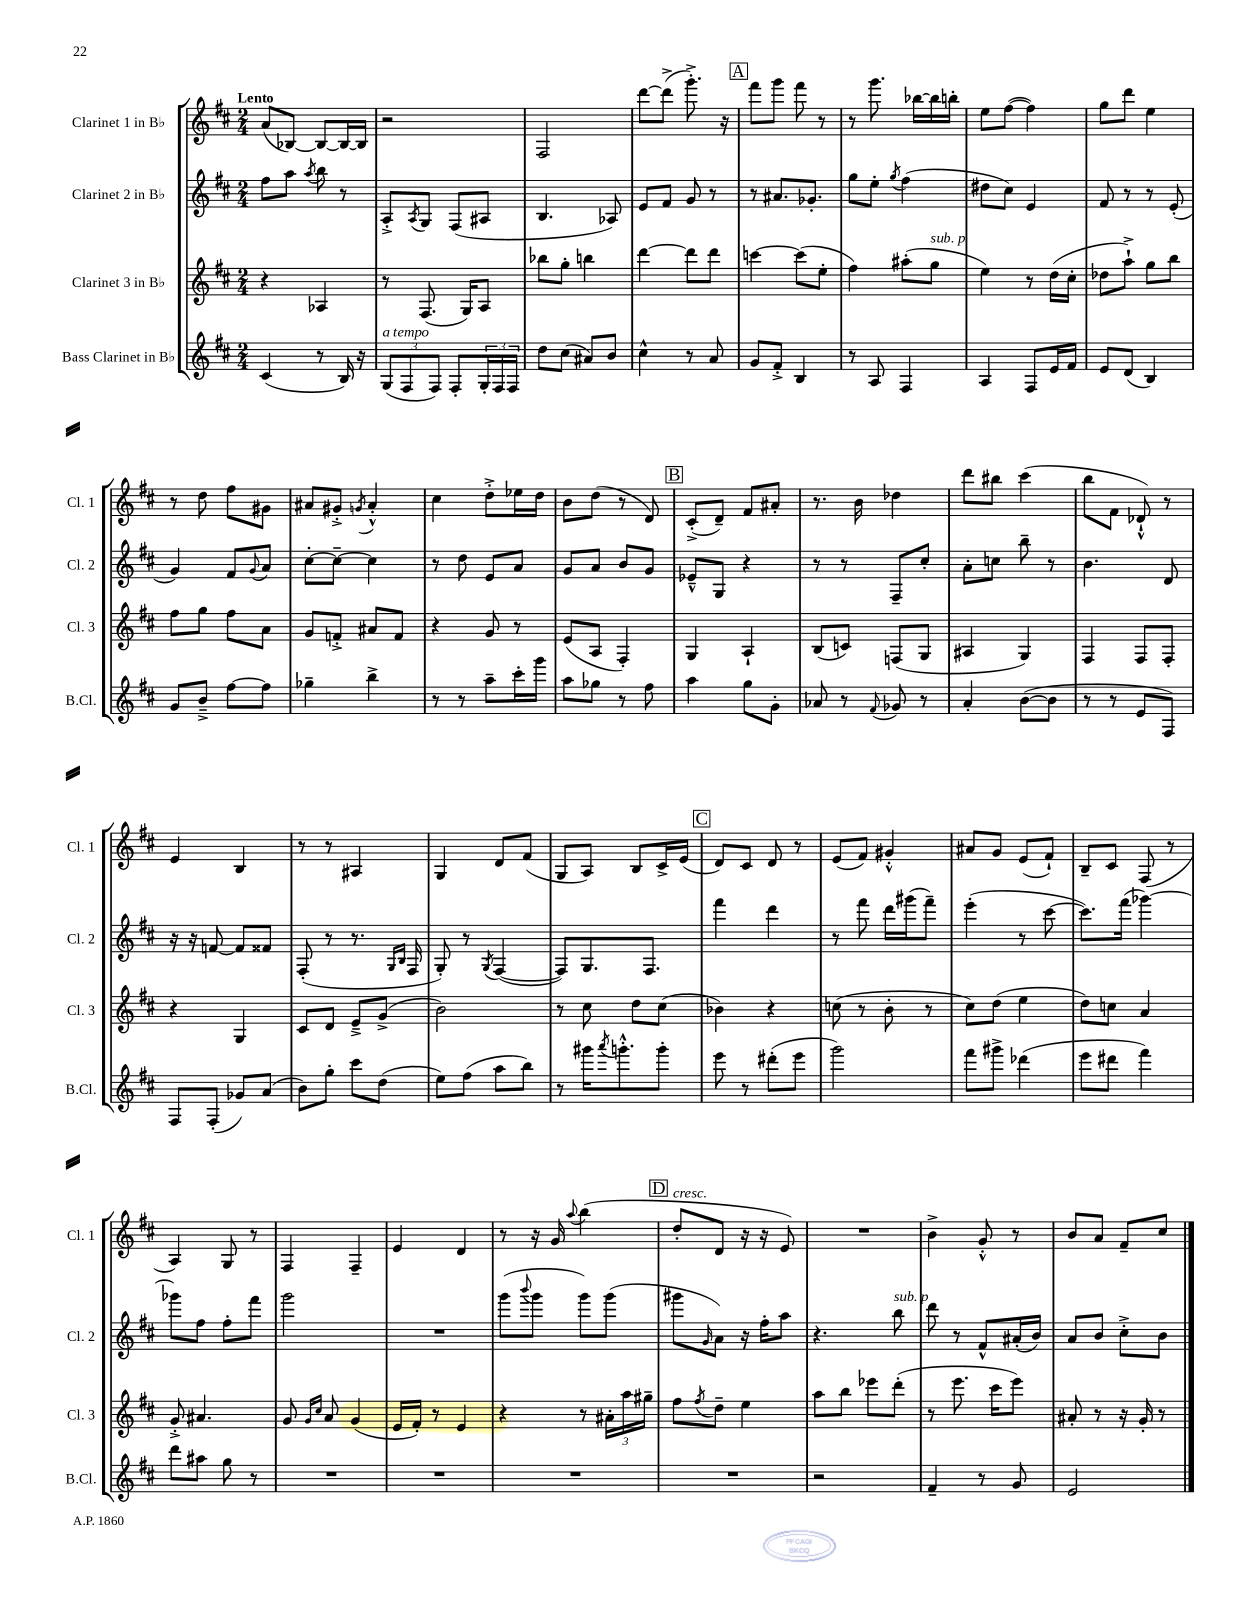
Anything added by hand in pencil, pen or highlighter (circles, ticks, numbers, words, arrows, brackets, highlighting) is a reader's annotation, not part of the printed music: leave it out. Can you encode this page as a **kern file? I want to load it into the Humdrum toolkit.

**kern	**kern	**kern	**kern
*staff4	*staff3	*staff2	*staff1
*clefG2	*clefG2	*clefG2	*clefG2
*k[f#c#]	*k[f#c#]	*k[f#c#]	*k[f#c#]
*M2/4	*M2/4	*M2/4	*M2/4
(4c#	4r	8ff#	(8a
.	.	8aa	[8B-)
.	.	8qaa	.
8r	4A-	8bb	8B-_
16B)	.	8r	16B-_
16r	.	.	16B-]
=	=	=	=
(12G	8r	8A'^	2r
12F#	.	.	.
.	.	8qA	.
.	(8.F#	8G	.
12F#)	.	.	.
8F#'	.	(8F#	.
.	16G)	.	.
24G'	8A	8A#	.
24F#	.	.	.
24F#	.	.	.
=	=	=	=
8dd	8bb-	4.B	2F#
(8cc#	8gg'	.	.
8a#)	4bb	.	.
8b	.	8A-)	.
=	=	=	=
4cc#^^	[4ddd	8e	[8ddd
.	.	8f#	(8ddd^]
8r	8ddd]	8g	8.ggg'^)
8a	8ddd	8r	.
.	.	.	16r
=	=	=	=
8g	[4ccc	8r	8fff#
8f#'^	.	8.a#	8ggg
4B	(8ccc]	.	8fff#
.	.	8.g-'	.
.	8ee'	.	8r
=	=	=	=
8r	4ff#)	8gg	8r
8A	.	8ee'	8.ggg
.	.	8qgg	.
4F#	(8aa#'	(4ff#	.
.	.	.	[16bb-
.	8gg	.	16bb-]
.	.	.	16bb'
=	=	=	=
4A	4ee)	8dd#	8ee
.	.	8cc#)	([8ff#
8F#	8r	4e	4ff#])
16e	(16dd	.	.
16f#	16cc#'	.	.
=	=	=	=
8e	8dd-	8f#	8gg
(8d	8aa`^)	8r	8ddd
4B)	8gg	8r	4ee
.	8bb	(8e'	.
=	=	=	=
8g	8ff#	4g)	8r
8b~^	8gg	.	8dd
[8ff#	8ff#	8f#	8ff#
.	.	8qqg	.
8ff#]	8a	8a	8g#
=	=	=	=
4gg-~	8g	[8cc#'	8a#
.	8f'^	8cc#~_	8g#'^
.	.	.	8qg
4bb^	8a#	4cc#]	4a#'^^
.	8f	.	.
=	=	=	=
8r	4r	8r	4cc#
8r	.	8dd	.
8aa~	8g	8e	8dd'^
16ccc#'	8r	8a	16ee-
16ggg	.	.	16dd
=	=	=	=
8aa	(8e	8g	8b
8gg-	8A	8a	(8dd
8r	4F#')	8b	8r
8ff#	.	8g	8d)
=	=	=	=
4aa	4G	8e-~^^	(8c#'^
.	.	8G	8d~)
8gg	4A`	4r	8f#
8g'	.	.	8a#'
=	=	=	=
8a-	(8B	8r	8.r
8r	8c)	8r	.
.	.	.	16b
8qqf#	.	.	.
8g-	(8F	8F#~	4dd-
8r	8G	8cc#'	.
=	=	=	=
4a'	4A#	8a'	8ddd
.	.	8cc	8bb#
([8b	4G)	8bb~	(4ccc#
8b]	.	8r	.
=	=	=	=
8r	4F#	4.b	8bb
8r	.	.	8f#
8e	8F#	.	8d-`^^)
8F#)	8F#'	8d	8r
=	=	=	=
8F#	4r	16r	4e
.	.	16r	.
(8F#'	.	[8f	.
8g-)	4G	8f]	4B
(8a	.	8f##	.
=	=	=	=
8b)	8c#	(8F#'	8r
8gg'	8d	8r	8r
8ccc#	8e~^	8.r	4A#
(8dd	(8g^	.	.
.	.	16qqG	.
.	.	16qqB	.
.	.	16F#	.
=	=	=	=
8ee)	2b)	8G')	4G
(8ff#	.	8r	.
.	.	8qG	.
8aa	.	([4F#	8d
8bb)	.	.	(8f#
=	=	=	=
8r	8r	8F#])	8G
16ggg#	8cc#	8.G	8A)
8qaaa	.	.	.
8.ggg'^^	.	.	.
.	8dd	.	8B
.	.	8.F#	.
8ggg'	(8cc#	.	16c#^
.	.	.	(16e
=	=	=	=
8eee	4b-)	4fff#	8d)
8r	.	.	8c#
(8ddd#'	4r	4ddd	8d
8eee	.	.	8r
=	=	=	=
2ggg)	(8cc	8r	(8e
.	8r	8fff#	8f#)
.	8b'	16ddd	4g#'^^
.	.	(16ggg#	.
.	8r	8fff#~)	.
=	=	=	=
8fff#	8cc#)	(4eee'	8a#
8ggg#^	(8dd	.	8g
(4ddd-	4ee	8r	(8e
.	.	[8ccc#	8f#`)
=	=	=	=
8eee	8dd)	8.ccc#])	8B~
8ddd#	8cc	.	8c#
.	.	(16fff#	.
4fff#)	4a	[4ggg-)	(8F#
.	.	.	8r
=	=	=	=
8ddd	8g'^	8ggg-]	4A)
8aa#	4.a#	8ff#	.
8gg	.	8ff#'	8G
8r	.	8fff#	8r
=	=	=	=
2r	8g	2ggg	4F#
.	16qqg	.	.
.	16qqcc#	.	.
.	8a	.	.
.	(4g	.	4F#~
=	=	=	=
2r	16e	2r	4e
.	16f#')	.	.
.	8r	.	.
.	4e	.	4d
=	=	=	=
2r	4r	(8ggg	8r
.	.	8qqbbb	.
.	.	8ggg	16r
.	.	.	16g
.	.	.	8qqaa
.	8r	8ggg)	(4bb
.	24a#'	(8ggg	.
.	24aa	.	.
.	24gg#~	.	.
=	=	=	=
2r	8ff#	8ggg#	8dd'
.	8qff#	16qqg	.
.	8dd~	8a)	8d
.	4ee	16r	16r
.	.	16ff#'	16r
.	.	8aa	8e)
=	=	=	=
2r	8aa	4.r	2r
.	8bb	.	.
.	8eee-	.	.
.	(8ddd'	8bb	.
=	=	=	=
4f#~	8r	8ddd	4b^
.	8.eee	8r	.
8r	.	8f#^^	8g'^^
.	16ccc#	.	.
8g	8eee)	(16a#'	8r
.	.	16b)	.
=	=	=	=
2e	8a#'	8a	8b
.	8r	8b	8a
.	16r	8cc#'^	8f#~
.	16g'	.	.
.	8r	8b	8cc#
==	==	==	==
*-	*-	*-	*-
